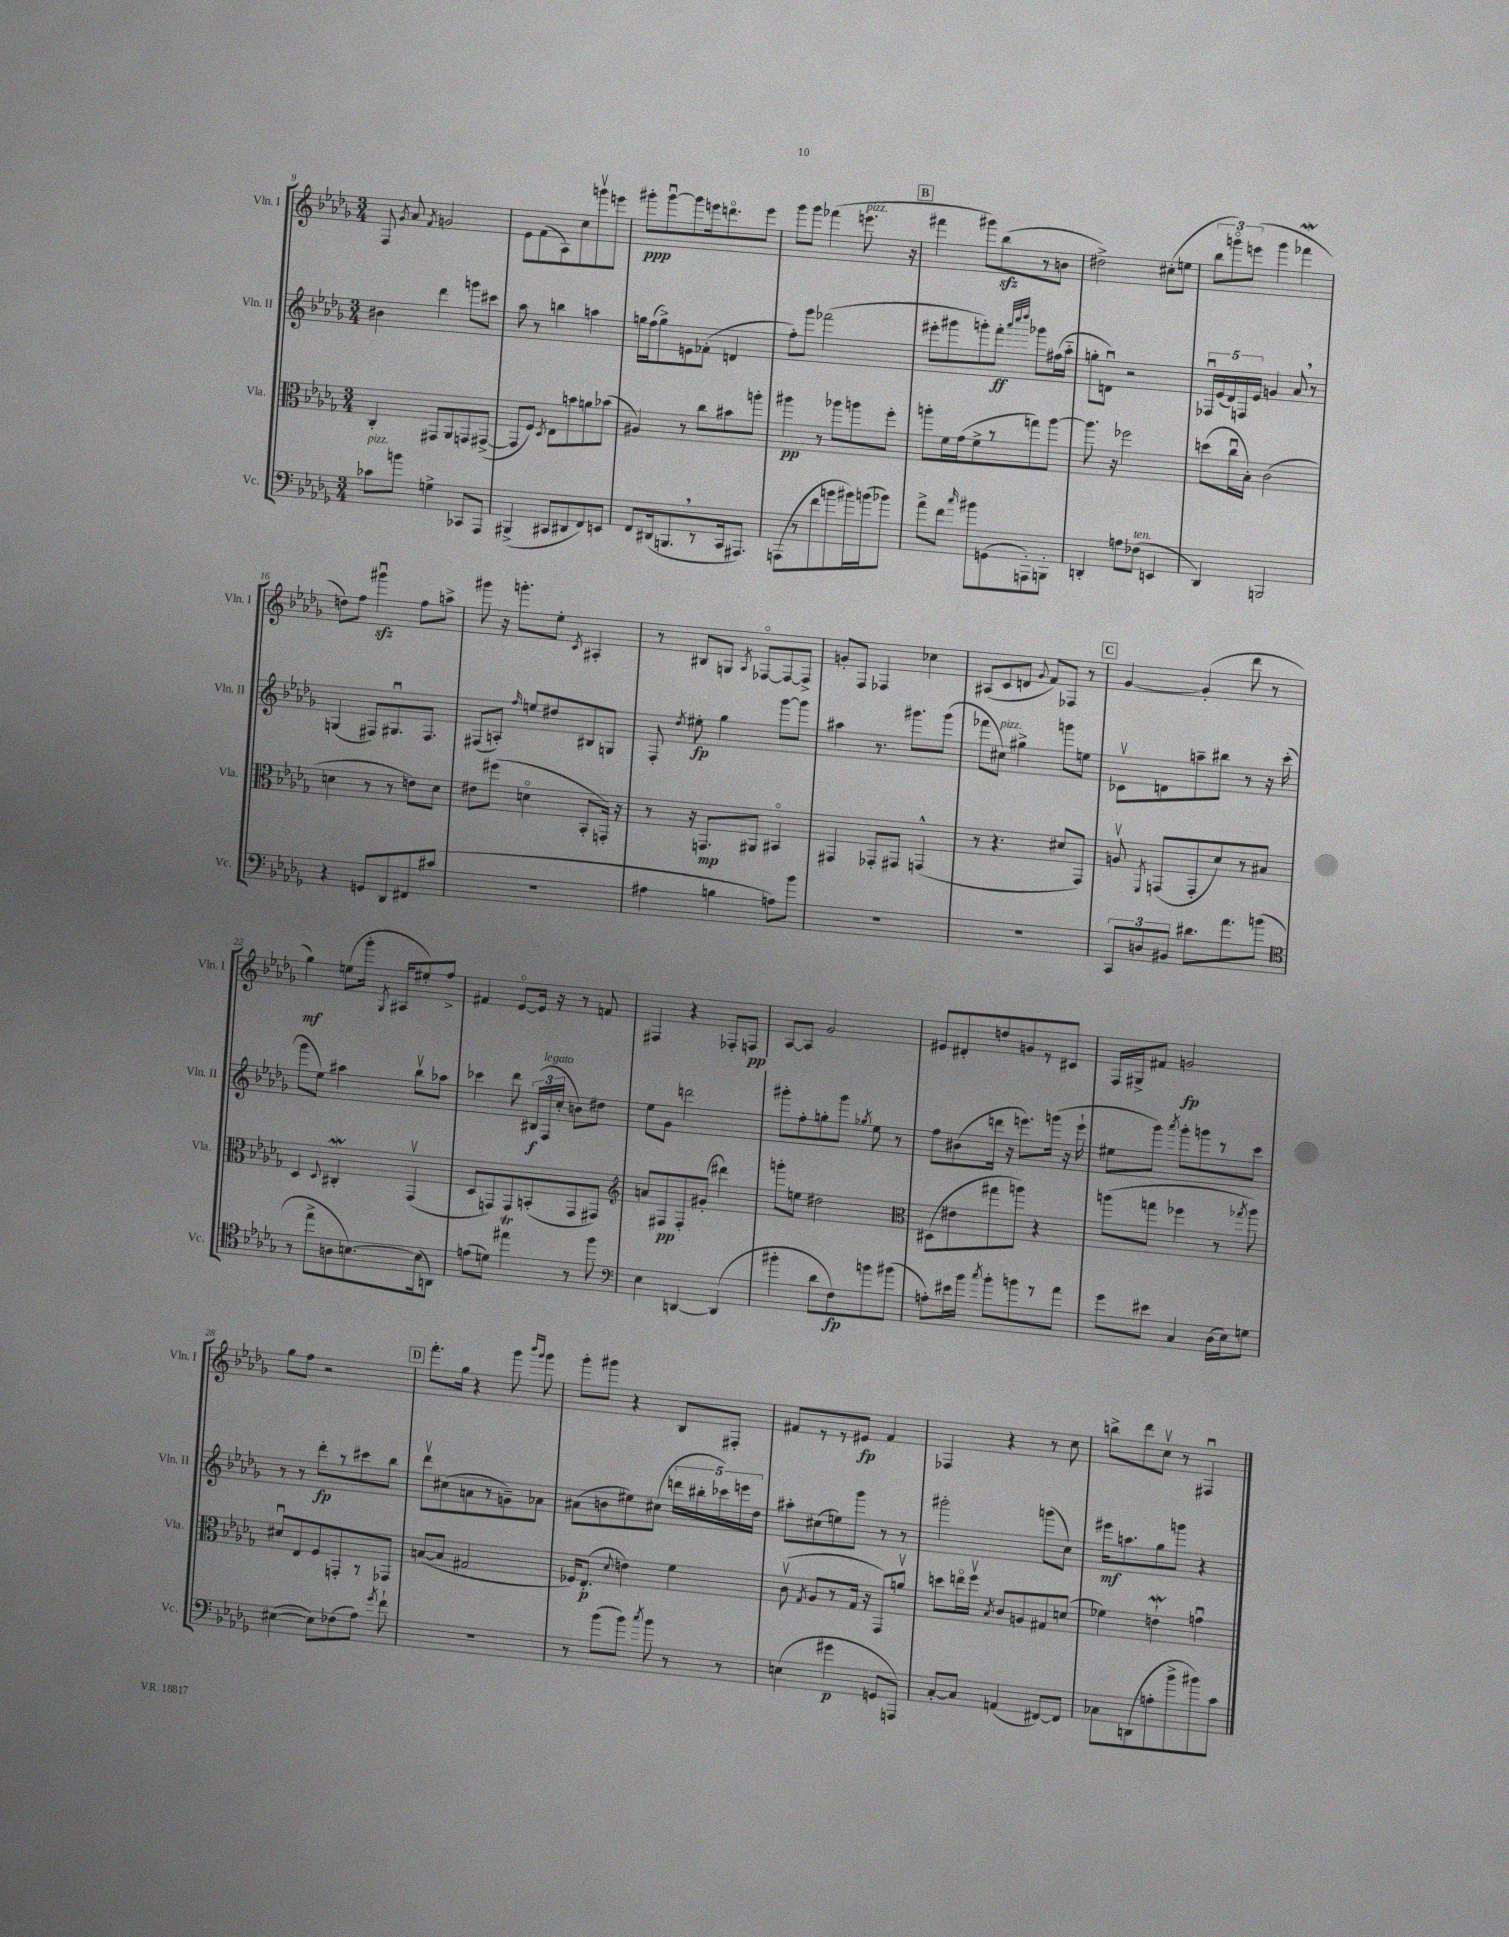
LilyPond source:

<<
\new StaffGroup <<
\new Staff = "s0" \with { instrumentName = "Vln. I" shortInstrumentName = "Vln. I" } {
    \clef treble \key des \major \numericTimeSignature \time 3/4
    \autoBeamOff f8 \acciaccatura { ges'8 } aes'8 \acciaccatura { f'8 } g'2 |
    ees'8[ f'8( aes8) c''8 g'''8\upbow e'''8] |
    gis'''8[-.\ppp gis'''8~\downbow gis'''8 e'''16 d'''8.\flageolet e'''8] |
    ges'''8[ ges'''8] fes'''4( e'''8.^\markup { \italic "pizz." } r16 |
    \mark \markup { \box "B" } fis'''4 gis'''8[) bes''8\sfz( r8 b'8] |
    dis''2->) cis''8[-.( e''8] |
    \tuplet 3/2 { bes''8[ g'''8\flageolet) e'''8]( } g'''4 fes'''4\mordent |
    d''8[) f''8] gis'''4\downbow\sfz f''8[ a''8]-> |
    gis'''8 r16 g'''8.[-. ees''8]-. \acciaccatura { c'8 } ais4-. |
    r8 bis8[ g8] \acciaccatura { aes8 } fes8[~\flageolet fes8~ fes8]-> |
    g'8[-. f8] fes4 ces''4 |
    ais8[( c'8 d'8] \appoggiatura { ges'8 } f'8[) fes8] r8 |
    \mark \markup { \box "C" } ges'4~ ges'4-.( des'''8 r8 |
    ges''4\mf) e''8[( ges'''16]-. \acciaccatura { ges8 } ais16[ eis''8-.) f''8]-> |
    fis'4 ees'8[~\flageolet ees'16] r16 r8 f'8 |
    fis4 r4 fes8[-. f8]\pp |
    aes8[~ aes8] ges'2 |
    eis'8[ dis'8-. d''8 g'8 r8 cis'8] |
    f16[ gis16-> fis'8] g'2\fp |
    ges''8[ f''8] r2 |
    \mark \markup { \box "D" } f'''8.[-. ges''16] r4 ges'''8 \grace { bes'''16[ ges'''16] } ges'''8 |
    ges'''8[-. gis'''8] r4 bes8[ fis8]-. |
    fis'8[ r8 r8 eis'8]\fp fis'4 |
    fes4 r4 r8 c''8 |
    b''8[-> des'''8 c''8]\upbow r8 fis4\downbow \bar "|." |
}
\new Staff = "s1" \with { instrumentName = "Vln. II" shortInstrumentName = "Vln. II" } {
    \clef treble \key des \major \numericTimeSignature \time 3/4
    \autoBeamOff bis'4 des'''4 g'''8[ cis'''8] |
    aes''8 r8 b''4 a''4 |
    g''16[ f''16( g''8->) e'8 fes'8]-.( d'4 |
    f''8[-.) ges'''8] fes'''2( |
    \mark \markup { \box "B" } eis'''8[-. gis'''8 g'''8-.) f'''8]-.\ff \grace { aes'''32[ c''''32 des''''32] } ges'''8[ fis''16( aes''16]-_ |
    g''8[-. d'8]\downbow) r2 |
    \tuplet 5/4 { fes16[\downbow ees'16( des'16) f16 ees'16] } g'4 aes'8 \breathe r8 |
    g4( fis8[) gis8.\downbow fis8.] |
    fis8[( a8]-.) \grace { f''16 } e''8[ dis''8 bis8 g8] |
    f8-. \acciaccatura { des''8 } eis''8-.\fp ges''4 ges'''8[~ ges'''8] |
    ais''4 r8. gis'''8.[ gis'''8]( |
    fes'''8[ cis''8]^\markup { \italic "pizz." }) gis''4-> g'''8[ e''8] |
    \mark \markup { \box "C" } ces'8[\upbow d'8 a''8-- bis''8] r8 r16 c'''16-.( |
    ges'''8[ ees''8]) ais''4 bes''8[\upbow aes''8] |
    ces'''4 des'''8 \tuplet 3/2 { bis16[\f( f16^\markup { \italic "legato" } c''16]-. } b'8[) dis''8] |
    ees''8[ ges'8] d'''2 |
    gis'''8[-. f''8-. g''8-. gis'''8] \acciaccatura { ges''8 } ees''8 r8 |
    f''8[ bis'8( d'''16] r16 e'''8.[) g'''16]( r16 e'''16-! |
    eis''8[ ges'''8]) \acciaccatura { aes'''8 } ges'''8[-. g'''8 r8 c'''8] |
    r8 r8 des'''8[-.\fp r8 cis'''8 bes''8] |
    \mark \markup { \box "D" } des'''8[\upbow cis''8( a'8 r8 g'8--) aes'8] |
    ais'8[( b'8 eis''8) cis''8]( \tuplet 5/4 { d'''16[ bis''16-. ces'''16) e'''16 des''16] } |
    ais''8[-. cis''8( e''8) ges'''8] r8 r8 |
    gis'''2-. g'''8[( c''8]) |
    eis'''16[\mf a''8. ges''8 g'''8] r4 \bar "|." |
}
\new Staff = "s2" \with { instrumentName = "Vla." shortInstrumentName = "Vla." } {
    \clef alto \key des \major \numericTimeSignature \time 3/4
    \autoBeamOff c4-. gis,8[ aes,8 g,8 gis,8]~->( |
    gis,8[ f8]) \acciaccatura { des8 } ees8[ b'8 a'8 bes'8]( |
    ais4) r8 c''8[ bis'8 a''8]-. |
    ais''4\pp r8 aes''8[ a''8 f''8]-. |
    \mark \markup { \box "B" } a''8[-. f'16 ges'16( f'8-> r8 g''8) a''8]~ |
    a''8. r16 fes''2 |
    d''8[( c''16\downbow bes16]-.) c'2( |
    d'4 r8 r8 e'8[) d'8] |
    eis'8[ fis''8]( d'4\flageolet bes,8[-. g,16]-.) r16 |
    r8 r16 g,8.[\mp ais,8] bis,4\flageolet |
    gis,4 ges,8[-. gis,8] g,4-^( |
    r8 r4. dis'8[ ges,8]) |
    \mark \markup { \box "C" } a8\upbow \acciaccatura { f,8 } g,8[( g,8-. des'8) r8 bis8] |
    des4 \appoggiatura { des8 } cis4-.\mordent ges,4\upbow( |
    des8[ g,8) g,8 b,8-.( g,8 gis,8]) |
    \clef treble a'8[ fis8\pp fis8-. gis'8]-.( dis'''4) |
    g'''8[-. e''8] dis''2 |
    \clef alto dis8[( eis'8 gis''8 a''8]) r4 |
    a''8[( g''8] fes''4 r8 \acciaccatura { ges''8 } a''8) |
    dis'8[\downbow ees8 f8 g,8-. r8 ges,8] |
    \mark \markup { \box "D" } b8[~( b8] gis2 |
    fes16[) ees8.]-.\p( \appoggiatura { des'8 } e'4) f'4 |
    c'8\upbow( \acciaccatura { ges8 } aes8[ r8 ges16] r16 ges,8[) a'8]\upbow |
    d''8[ e''16\flageolet f''16]\upbow \acciaccatura { bes8 } c'8[ a8 gis8 d'8]( |
    fes'4) e'4-!\mordent g'4\downbow \bar "|." |
}
\new Staff = "s3" \with { instrumentName = "Vc." shortInstrumentName = "Vc." } {
    \clef bass \key des \major \numericTimeSignature \time 3/4
    \autoBeamOff ces'8[^\markup { \italic "pizz." } b'8] g4-> ces,8[ aes,,8] |
    bis,,4->( cis,8[ dis,8 f,8) e,8] |
    f,8[ dis,16( b,,8. \breathe r8 c,16 ais,,8.]) |
    a,,8[( r8 f'8 b'8 bis'16) b'16( bes'8]) |
    \mark \markup { \box "B" } aes'8[-> f'8] \grace { c''16 } bis'8[ g,8( a,,8-.) b,,8]-. |
    d,4-. a8[ fes8]^\markup { \italic "ten." }( e,4 |
    des,4) b,,2 |
    r4 g,8[ des,8 fis,8 cis'8]( |
    R2. |
    ais4 b4 a8[) bes'8] |
    R2. |
    R2. |
    \mark \markup { \box "C" } \tuplet 3/2 { c,8[ d8 bis,8] } dis'8.[ aes'8. b'8]( |
    \clef tenor r8 ees''8[-> a8 b8.~) b16( a,8]) |
    e'8[( d'8]) eis''4\trill r8 f''8 |
    \clef bass ees4 d,4~ d,4( |
    bis'4-. des'8[ f8\fp) b'8 bis'8]( |
    a8[-.) eis'16 bes'16] \acciaccatura { c''8 } bes'8[-. b'8 r8 aes'8] |
    ges'8[ eis'8] c4 des16[( ees16) g8] |
    eis4~( eis8[) fes8( aes8]) \acciaccatura { ges'8 } f'8-! |
    \mark \markup { \box "D" } R2. |
    r8 bes'8[( bes'8]) \acciaccatura { c''8 } bes'8 r8 r8 |
    e4( gis'4\p g,8[ a,,8]) |
    c8[~-. c8] a,4( fis,8[~) fis,8] |
    ces8[ d,8( a8-. bes'8-> bis'8) c'8] \bar "|." |
}
>>
>>
\layout { \context { \Score currentBarNumber = #9 } }
